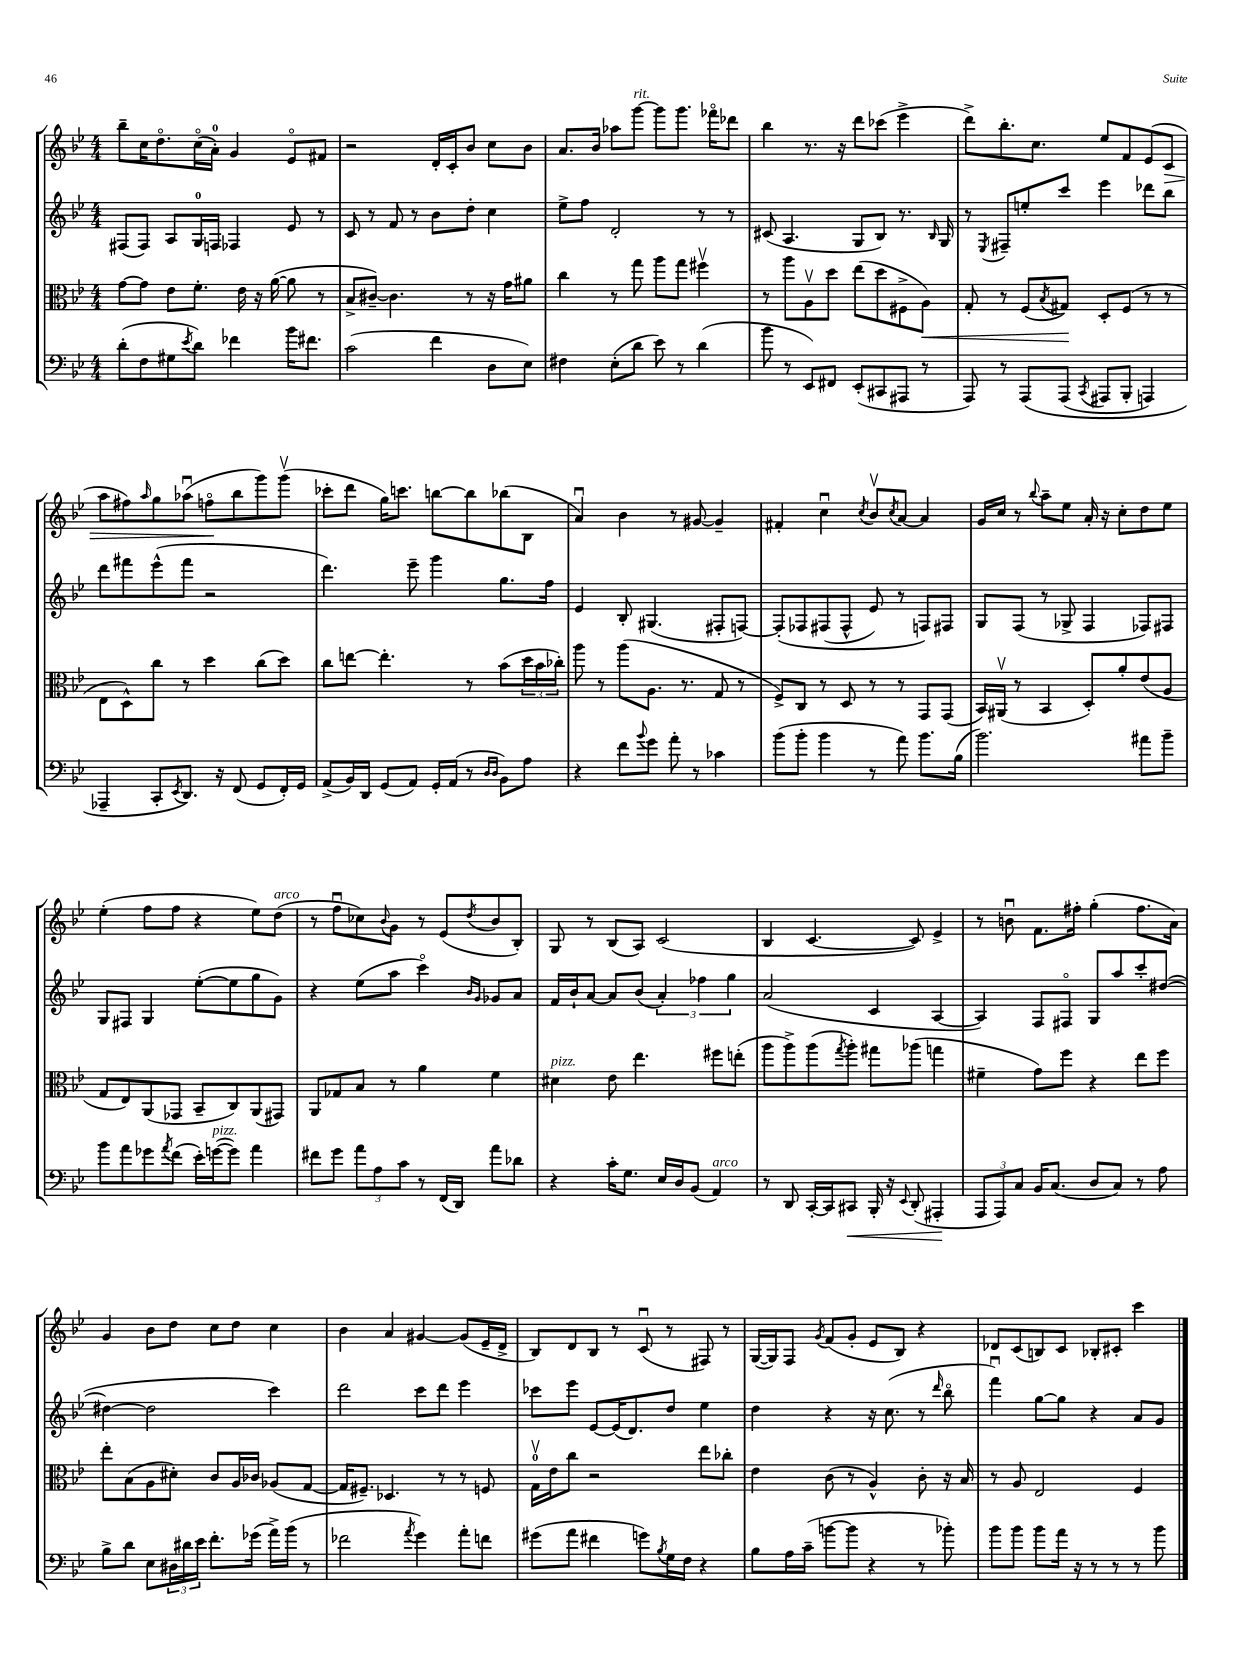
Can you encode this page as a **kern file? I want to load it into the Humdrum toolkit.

**kern	**kern	**kern	**kern
*staff4	*staff3	*staff2	*staff1
*clefF4	*clefC3	*clefG2	*clefG2
*k[b-e-]	*k[b-e-]	*k[b-e-]	*k[b-e-]
*M4/4	*M4/4	*M4/4	*M4/4
(8d'\L	[8g\L	(8F#/L	8bb-~\L
8F\	8g\]J	8F#/J)	16cc\K
.	.	.	8.ddo\
8G#\	8e-\L	8A/L	.
8qe-/	.	.	.
8d\J)	8.f'\J	16G/L	(16cco\L
.	.	16F/JJ	16a'\JJ)
4f-\	.	4F-/	4g/
.	16e-\	.	.
.	16r	.	.
.	([16a\	.	.
16b-\LK	8a\]	8e-/	8e-o/L
8.f#\J	.	.	.
.	8r	8r	8f#/J
=	=	=	=
(2c\	8B-^/L	8c/	2r
.	[8c#~/J)	8r	.
.	4.c#\]	8f/	.
.	.	8r	.
4f\	.	8b-\L	16d'/LL
.	.	.	16c'/J
.	8r	8dd'\J	8b-/J
8D\L	16r	4cc\	8cc\L
.	16g\LK	.	.
8E-\J)	8a#\J	.	8b-\J
=	=	=	=
4F#\	4cc\	8ee-^\L	8.a/L
.	.	8ff\J	.
.	.	.	16b-/Jk
(8E-'\L	8r	2d'/	8aa-\L
8d\J	8gg\	.	[8ggg\J
8e-\)	8aa\L	.	8ggg\]L
8r	8gg\J	.	8.ggg\J
(4d\	4ff#v\	8r	.
.	.	.	16fff-o\LK
.	.	8r	8ddd-\J
=	=	=	=
8b-\	8r	(8c#/	4bb-\
8r	8aa\L	4.A/	.
8EE-/L)	8Av\	.	8.r
8FF#/J	8dd\J	.	.
.	.	.	16r
(8EE-'/L	(8ee-\L	8G/L	8ddd\L
8CC#/	8dd\	8B-/J)	(8ccc-\J
8AAA#/J	8F#^\	8.r	4eee-^\
8r	8A\J)	.	.
.	.	16qqB-/	.
.	.	16G/	.
=	=	=	=
8AAA/)	8G'/	8r	8ddd^\L)
.	.	8qE-/	.
8r	8r	8F#~/L	8.bb-'\
&(8AAA/L	(8F/L	8ee'/	.
.	.	.	8.cc\J
.	8qB-/	.	.
(8AAA/J	8G#/J)	8ccc/J	.
8qCC/	.	.	.
8AAA#/L	8D'/L	4eee-\	8ee-/L
8BBB-'/J	(8F/J	.	8f/
4AAA/)	8r	8ddd-\L	(8e-/
.	8r	8bb-\J	8c/J
=	=	=	=
4AAA-~/	8E-\L	8ddd\L	8aa\L
.	8D^^\)	8fff#\	8ff#\)
.	.	.	16qqaa/
8CC'/L	8cc\J	(8eee-^^\	8gg\
8qEE-/	.	.	.
8.DD/J&)	8r	8fff#\J	(8aa-u\J
.	4dd\	2r	8ffo\L
16r	.	.	.
(8FF/	.	.	8bb-\
8GG/L	(8cc\L	.	8ggg\)
16FF'/L)	8dd\J)	.	(8gggv\J
16GG/JJ	.	.	.
=	=	=	=
(8AA^/L	8cc\L	4.ddd\)	8ccc-'\L
16BB-/L)	[8ee\J	.	8ddd\J
16DD/JJ	.	.	.
(8GG/L	4.ee'\]	.	16gg\LK)
.	.	.	8.ccc\J
8AA/J)	.	8eee-~\	.
16GG'/LL	.	4ggg\	[8bb\L
(16AA/JJ	.	.	.
8r	8r	.	8bb\]
16qqD/LL	.	.	.
16qqD/JJ	.	.	.
8BB-\L)	(8b-\L	8.gg\L	(8bb-\
8A\J	24dd\L	.	8B-\J
.	24b-\	.	.
.	.	16ff\Jk	.
.	24cc-'\JJ)	.	.
=	=	=	=
4r	8aa\	4e-/	4au/)
.	8r	.	.
8f\L	(8aa\L	8B-'/	4b-\
8qqb-/	.	.	.
8g\J	8.A\J	(4.G#/	.
8a'\	.	.	8r
.	8.r	.	.
8r	.	.	[8g#/
4c-\	8G/	8F#'/L	4g#~/]
.	8r	[8F/J)	.
=	=	=	=
(8b-\L	8F^/L)	&(8F'/]L	4f#'/
8b-'\J	8C/J	8F-/	.
4b-\	8r	(8F#/	4ccu\
.	8D/	8F#^^/J	.
.	.	.	8qcc/
8r	8r	8e-/)	8b-v/L
.	.	.	8qcc/
8a\)	8r	8r	[8a/J
8.b-\L	8GG/L	8F/L&)	4a/]
.	(8GG/J	8F#/J	.
(16B-\Jk	.	.	.
=	=	=	=
2.b-\)	16BB-/LL)	8G/L	16g/LL
.	(16AA#v/JJ	.	16cc/JJ
.	8r	(8F/J	8r
.	.	.	8qqbb-/
.	4BB-/	8r	8aa~\L
.	.	8G-^/	8ee-\J
.	8D'/L)	4F/	16a'/
.	.	.	16r
.	8a'/	.	8cc'\L
8a#\L	(8e-/	8F-/L)	8dd\
8b-~\J	8A/J	8F#/J	8ee-\J
=	=	=	=
8b-\L	8G/L	8G/L	(4ee-'\
8a\	8E-/)	8F#/J	.
8g-\	(8AA/	4G/	8ff\L
8qa/	.	.	.
(8f\J	8GG-/J	.	8ff\J
16e-'\LL)	8BB-~/L	([8ee-'\L	4r
([16g\J	.	.	.
8g\]J)	8C/)	8ee-\]	.
4a\	(8AA/	8gg\	8ee-\L)
.	8GG#/J)	8g\J)	(8dd\J
=	=	=	=
8f#\L	8AA/L	4r	8r
8g\J	8G-/	.	8ffu\L
12a\L	8B-/J	(8ee-\L	8cc-\)
12A\	.	.	.
.	.	.	8qqb-/
.	8r	8aa\J	8g\J
12c\J	.	.	.
8r	4a\	4ccco\)	8r
(16FF/LL	.	.	(8e-/L
16DD/JJ)	.	.	.
.	.	16qqb-/LL	.
.	.	16qqg/JJ	8qdd/
8a\L	4f\	8g-/L	8b-/
8d-\J	.	8a/J	8B-'/J)
=	=	=	=
4r	4d#\	16f/LL	8G/
.	.	16b-`/J	.
.	.	[8a/J	8r
16c'\LK	8e-\	8a/]L	(8B-/L
8.G\J	.	.	.
.	4.ee-\	(8b-/J	8A/J)
16E-/LL	.	6a'/)	(2c/
16D/J	.	.	.
(8BB-/J	.	.	.
.	.	6ff-\	.
4AA/)	8ff#\L	.	.
.	.	6gg\	.
.	(8ee'\J	.	.
=	=	=	=
8r	8aa\L	(2a/	4B-/
8DD/	8aa^\)	.	.
[16CC'/LL	(8aa\	.	[4.c/
16CC/]J	.	.	.
.	8qgg/	.	.
8CC#/J	8aa'\J)	.	.
16BBB-'/	8gg#\L	4c/	.
16r	.	.	.
8qqEE-/	.	.	.
(8DD'/	(8aa-\J	.	8c/])
4AAA#'/	4gg\	[4A/	4e-^/
=	=	=	=
12AAA/L	4f#~\	4A/])	8r
12AAA/)	.	.	.
.	.	.	8bu\
12C/J	.	.	.
16BB-/LK	8g\L)	8F/L	8.f\L
(8.C/J	.	.	.
.	8ff\J	8F#o/J	.
.	.	.	16ff#'\Jk
8D/L	4r	8G/L	(4gg'\
8C/J)	.	8aa/	.
8r	8ee-\L	8ccc'/	8.ff#\L
8A\	8ff\J	([8dd#/J	.
.	.	.	16a\Jk)
=	=	=	=
8B-^\L	8ee-'\L	4dd#\_	4g/
8d\J	(8B-\	.	.
8E-\L	8A\	2dd#\]	8b-\L
24D#\L	8d#'\J)	.	8dd\J
24d#\	.	.	.
24e-\JJ	.	.	.
8.f'\L	8c/L	.	8cc\L
.	16A/L	.	8dd\J
(16g-\Jk	16c-/JJ	.	.
16a^\LL)	(8A-/L	4ccc\)	4cc\
(16b-\JJ	.	.	.
8r	[8G/J	.	.
=	=	=	=
2f-\	16G/]LK	2ddd\	4b-\
.	8.F#~/J)	.	.
.	4.D-/	.	4a/
8qa/	.	.	.
4g\)	.	8ccc\L	[4g#/
.	8r	8ddd\J	.
8a'\L	8r	4eee-\	(8g#/]L
8f\J	8F/	.	16e-~/L
.	.	.	16d^/JJ
=	=	=	=
(8g#\L	16Gv\LL	8ccc-\L	8B-/L)
.	16e-\J	.	.
8a\J	8cc\J	8eee-\J	8d/
4f#\	2r	[8e-/L	8B-/J
.	.	(16e-/]K	8r
.	.	8.d/)	.
8g\L)	.	.	(8cu/
8qB-/	.	.	.
16G\L	.	8dd/J	8r
16F\JJ	.	.	.
4r	8ee-\L	4ee-\	8F#/)
.	8cc-'\J	.	8r
=	=	=	=
8B-\L	4e-\	4dd\	([16G/LL
.	.	.	16G/]J)
16A\L	.	.	8F/J
(16c~\JJ	.	.	.
.	.	.	8qg/
[8b\L	(8c\	4r	(8f/L
8b\]J	8r	.	8g'/J
4r	4A^^/)	16r	8e-/L
.	.	(8.cc\	.
.	.	.	8B-/J)
8r	8c'\	8r	4r
.	.	16qqddd/	.
8b-'\)	16r	8bb-o\	.
.	16B-/	.	.
=	=	=	=
8b-\L	8r	4fffu\)	8d-/L
8b-\J	8A/	.	(8c/
8b-\L	2E-/	[8gg\L	8B/)
16a\Jk	.	8gg\]J	8c/J
16r	.	.	.
8r	.	4r	8B-'/L
8r	.	.	8c#'/J
8r	4F/	8a/L	4ccc\
8b-\	.	8g/J	.
==	==	==	==
*-	*-	*-	*-
